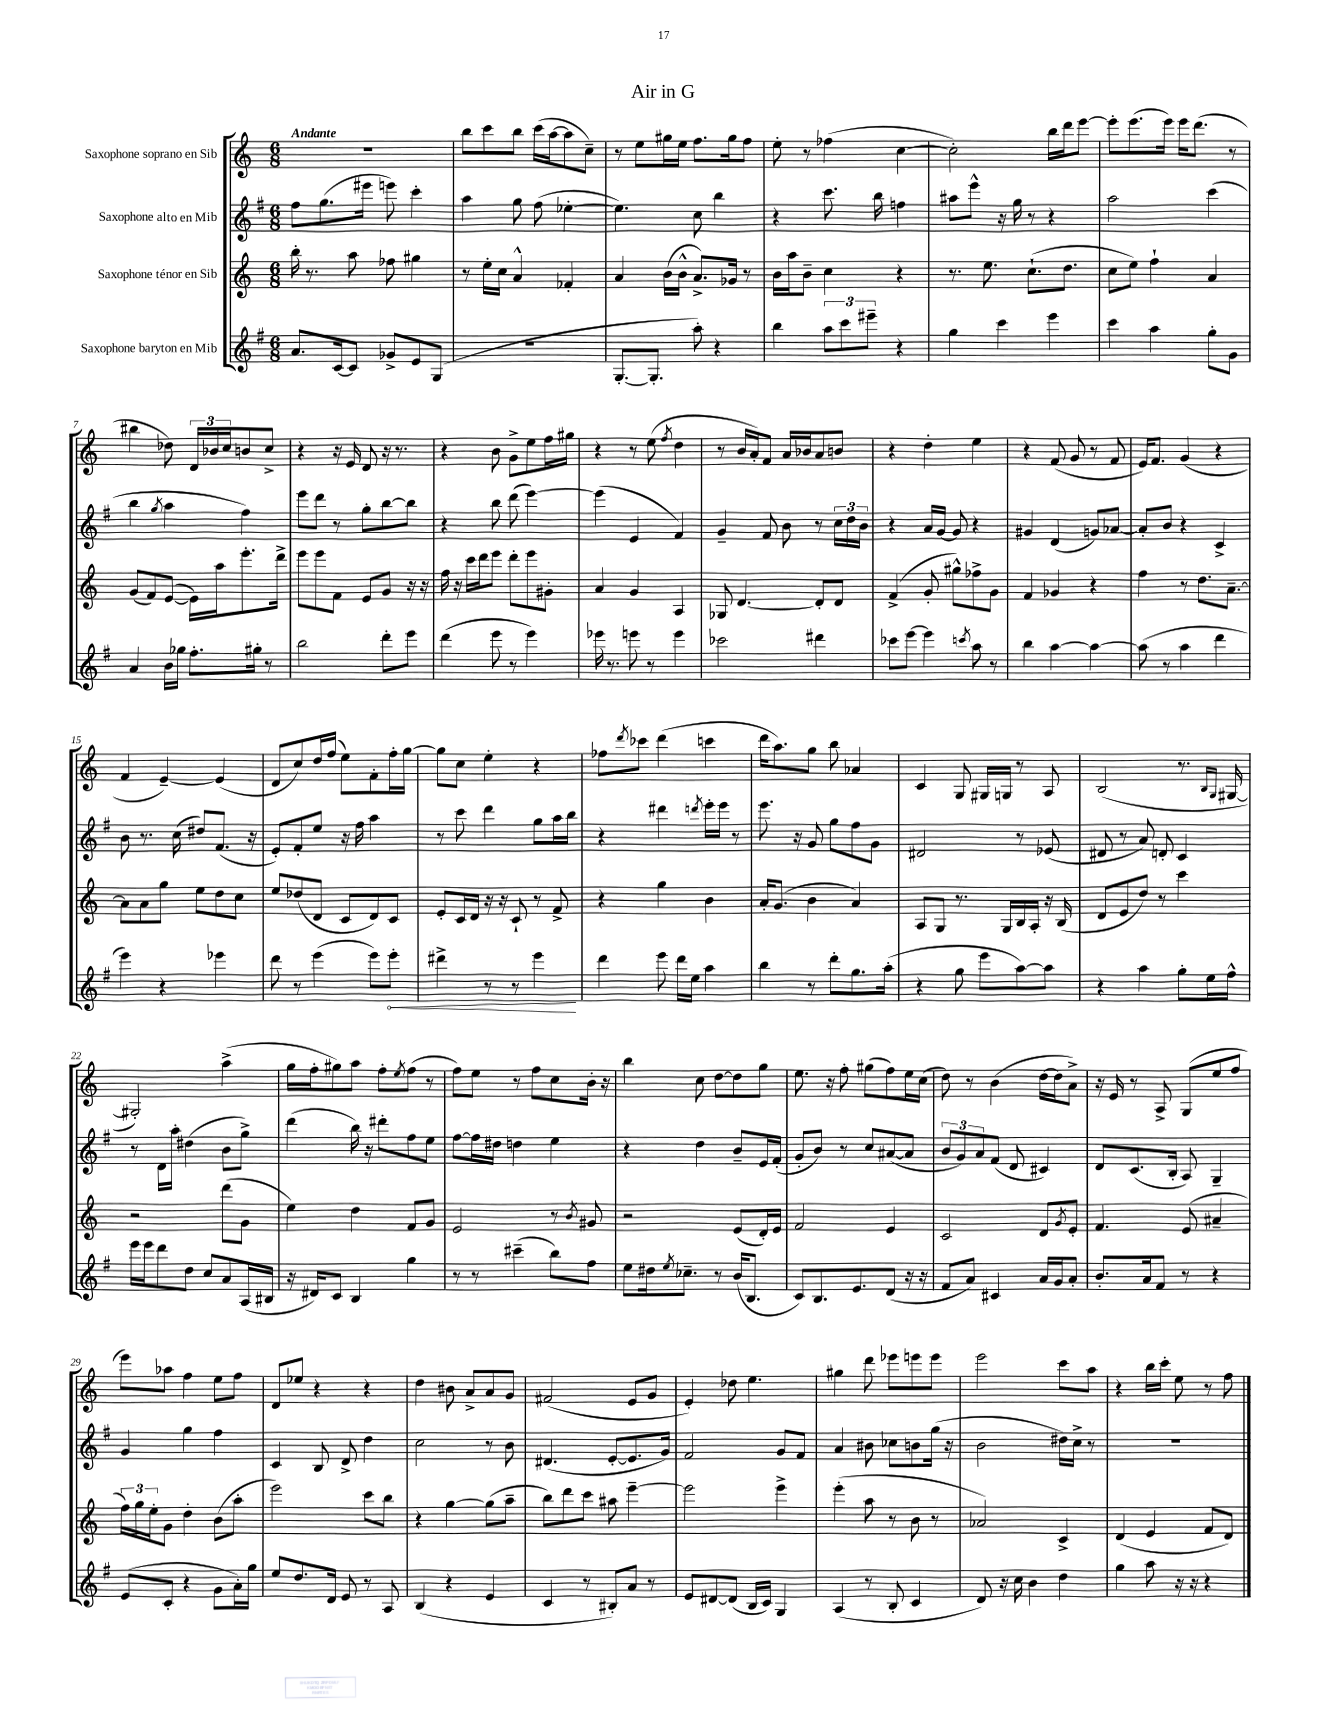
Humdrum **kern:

**kern	**kern	**kern	**kern
*staff4	*staff3	*staff2	*staff1
*clefG2	*clefG2	*clefG2	*clefG2
*k[f#]	*k[]	*k[f#]	*k[]
*M6/8	*M6/8	*M6/8	*M6/8
8.a	16bb'	8ff#	2.r
.	8.r	.	.
.	.	(8.gg	.
[16c	.	.	.
8c]	8aa	.	.
.	.	16eee#	.
8g-^	8ff-	8eee)	.
8e	4gg#	4ccc'	.
(8G	.	.	.
=	=	=	=
2.r	8r	4aa	8bb
.	16ee'	.	8ccc
.	16cc	.	.
.	4a^^	8gg	8bb
.	.	(8ff#	(16ccc
.	.	.	[16aa
.	4f-'	[4ee-'	8aa]
.	.	.	8cc~)
=	=	=	=
[8.G'	4a	4.ee-])	8r
.	.	.	8ee
8.G']	.	.	.
.	(16b	.	16gg#
.	16b^^	.	16ee
8aa')	8.a^)	8cc	8.ff
4r	.	4bb	.
.	16g-	.	16gg#
.	8r	.	8ff
=	=	=	=
4bb	16b	4r	8ee'
.	16aa	.	.
.	8b~	.	8r
12aa	4cc	8.ccc	(4ff-
12ccc	.	.	.
12eee#~	.	.	.
.	.	16bb	.
4r	4r	4ff	[4cc
=	=	=	=
4gg	8.r	8aa#	2cc'])
.	.	8eee^^	.
.	8.ee	.	.
4ccc	.	16r	.
.	.	16gg	.
.	(8.cc`	8r	.
4eee	.	4r	16bb
.	8.dd	.	16ddd
.	.	.	[8eee
=	=	=	=
4ccc	8cc	2aa	8eee']
.	8ee)	.	(8.eee
4aa	4ff`	.	.
.	.	.	16eee)
.	.	.	16eee
.	.	.	(8.ddd
8gg'	4a	(4ccc	.
8g	.	.	8r
=	=	=	=
4a	(8g	4bb	4bb#
.	8f)	.	.
.	.	8qgg	.
16b	([8e	4aa	8dd-)
16gg-	.	.	.
8.ff#'	16e])	.	24d
.	.	.	24b-
.	16aa	.	.
.	.	.	24cc
.	8.eee'	4ff#)	8b
16gg#'	.	.	.
8r	.	.	8cc^
.	16ddd^	.	.
=	=	=	=
2bb	8eee	8eee	4r
.	8eee	8ddd	.
.	8f	8r	16r
.	.	.	16e
.	8e	8gg'	8d
8ddd'	8g	[8bb	16r
.	.	.	8.r
8eee	16r	8bb]	.
.	16r	.	.
=	=	=	=
(4ddd	16ff	4r	4r
.	16r	.	.
.	16ccc	.	.
.	16ddd	.	.
8eee	8eee	8bb	8b
8r	8ddd'	(8ddd	8g^
4eee)	8eee	[4eee)	8ee
.	8g#'	.	16ff
.	.	.	16gg#
=	=	=	=
16eee-	4a	(4eee]	4r
8.r	.	.	.
8eee	4g	4e	8r
8r	.	.	(8ee
.	.	.	8qff
4eee	4A	4f#)	4dd
=	=	=	=
2ccc-	8G-	4g~	8r
.	[4.d	.	16b
.	.	.	16a')
.	.	8f#	8f
.	.	8b	16a
.	.	.	16b-
4ddd#	8d']	8r	8a
.	8d	24cc	8b
.	.	24dd	.
.	.	24b	.
=	=	=	=
8ccc-	(4f^	4r	4r
[8eee	.	.	.
4eee]	8g'	16a	4dd'
.	.	[16g	.
.	8gg#^^)	8g]	.
8qccc	.	.	.
8aa	8ff-^	4r	4ee
8r	8g	.	.
=	=	=	=
4bb	4f	4g#	4r
[4aa	4g-	(4d	(8f
.	.	.	8g
4aa_	4r	8g)	8r
.	.	[8a-	8f
=	=	=	=
(8aa]	4ff	8a-']	16e)
.	.	.	8.f
8r	.	8b	.
4aa	8r	4r	(4g
.	8.dd	.	.
4ddd	.	4c^	4r
.	[8.a~	.	.
=	=	=	=
4eee)	8a]	8b	4f
.	8a	8.r	.
4r	8gg	.	[4e~)
.	.	(16cc	.
.	8ee	8dd#)	.
4eee-	8dd	(8.f#	(4e]
.	8cc	.	.
.	.	16r	.
=	=	=	=
8ddd	8ee	8e')	8d
8r	(8dd-	8f#'	8cc)
(4eee	8d	8ee	16dd
.	.	.	(16ff
.	8c	16r	8ee)
.	.	16ff#	.
8eee)	8d)	4aa	8f'
8eee'	8c	.	16ff'
.	.	.	[16gg
=	=	=	=
4ddd#^	8e'	8r	8gg]
.	16c	8ccc	8cc
.	16d	.	.
8r	16r	4ddd	4ee'
.	16r	.	.
8r	8c`	.	.
4eee	8r	8gg	4r
.	8f^	16aa	.
.	.	16bb	.
=	=	=	=
4ddd	4r	4r	8ff-
.	.	.	8qddd
.	.	.	8ccc-
8eee	4gg	4ddd#	(4ddd
16ddd	.	.	.
16ee	.	.	.
.	.	8qddd	.
4aa	4b	16eee'	4ccc
.	.	16eee	.
.	.	8r	.
=	=	=	=
4bb	16a'	8.eee	16ddd
.	(8.g	.	8.aa)
.	.	16r	.
8r	4b	8g	8gg
8ddd'	.	8gg	8bb
8.gg	4a)	8ff#	4a-
.	.	8g	.
(16aa'	.	.	.
=	=	=	=
4r	8A	2d#	4c
.	8G	.	.
8gg	8.r	.	8G
8eee	.	.	16G#
.	16G	.	16G
[8aa)	16B	8r	8r
.	16A'	.	.
8aa]	16r	(8e-	8A
.	(16B	.	.
=	=	=	=
4r	8d	8d#	(2B
.	8e	8r	.
4aa	8dd)	8a)	.
.	8r	8d'	.
8gg'	4ccc	4c	8.r
16ee	.	.	.
.	.	.	16qqB
.	.	.	16qqG
16ff#^^	.	.	[16G#
=	=	=	=
16eee	2r	8r	2G#'])
16eee	.	.	.
8ddd	.	16d	.
.	.	16aa'	.
8dd	.	(4dd#	.
8cc	.	.	.
8a	(8ddd	8b	(4aa^
(16A	8g	8gg^)	.
16B#	.	.	.
=	=	=	=
16r	4ee)	(4ddd	16gg
16d#)	.	.	16ff'
8c	.	.	8gg#)
4B	4dd	16bb)	8aa
.	.	16r	.
.	.	8ddd#'	8ff'
.	.	.	8qee
4gg	8f	8ff#	(8ff
.	8g	8ee	8r
=	=	=	=
8r	2e	[8ff#	8ff)
8r	.	16ff#]	8ee
.	.	16dd#	.
(4ccc#~	.	4dd	8r
.	.	.	8ff
8bb)	8r	4ee	8cc
.	8qb	.	.
8ff#	8g#	.	16b'
.	.	.	16r
=	=	=	=
8ee	2r	4r	4bb
16dd#	.	.	.
8qee	.	.	.
8.cc-~	.	.	.
.	.	4dd	8cc
8r	.	.	[8dd
(16b	(8e	8b~	8dd]
8.B	.	.	.
.	16d')	16e	8gg
.	16e	(16f#'	.
=	=	=	=
8c)	2f	8g'	8.ee
8.B	.	8b)	.
.	.	.	16r
.	.	8r	8ff'
8.e	.	.	.
.	.	8cc	(8gg#
(8d	4e	([8a#	8ff)
16r	.	8a#]	16ee
16r	.	.	(16cc
=	=	=	=
8f#	2c	12b	8dd)
.	.	12g)	.
8a)	.	.	8r
.	.	12a	.
4c#	.	(8f#	(4b
.	.	8d	.
16a	8d	4c#)	[16dd
16g	.	.	16dd]
.	8qg	.	.
8a'	8e'	.	8a^)
=	=	=	=
8.b'	4.f	8d	16r
.	.	.	16e
.	.	(8.c	8r
16a	.	.	.
8f#	.	.	8A^
.	.	16B'	.
8r	(8e	8A)	(8G
4r	4a#~	4G~	8ee
.	.	.	8ff
=	=	=	=
(8e	24ff)	4g	8eee)
.	24gg	.	.
.	24ee'	.	.
8c'	8g	.	8aa-
4r	4dd'	4gg	4ff
8g	(8b	4ff#	8ee
16a')	8aa'	.	8ff
16gg	.	.	.
=	=	=	=
8ee	2eee)	4c	8d
8.dd	.	.	8ee-
.	.	8B	4r
16d	.	.	.
8e	.	8d^	.
8r	8ccc	4dd	4r
8A	8bb	.	.
=	=	=	=
(4B	4r	2cc	4dd
4r	[4gg	.	8b#
.	.	.	8a^
4e	(8gg]	8r	8a
.	8aa~	8b	8g
=	=	=	=
4c	8bb)	(4.d#	(2f#
.	8ddd	.	.
8r	8ccc	.	.
8B#')	8aa#	[8e'	.
8a	[4eee~	8.e]	8e
8r	.	.	8g
.	.	16g)	.
=	=	=	=
8e	2eee]	2f#	4e')
[8d#	.	.	.
(8d#]	.	.	8dd-
16B	.	.	4.ee
16c)	.	.	.
4G	4eee^	8g	.
.	.	8f#	.
=	=	=	=
(4A	(4eee'	4a	4gg#
8r	8aa	8b#	8ddd
8B'	8r	8cc-	8eee-
4c	8b	8b	8eee
.	8r	(16gg	8eee
.	.	16r	.
=	=	=	=
8d)	2a-)	2b	2eee
16r	.	.	.
16cc	.	.	.
4b	.	.	.
4dd	4c^	16dd#)	8ccc
.	.	16cc^	.
.	.	8r	8aa
=	=	=	=
4gg	(4d	2.r	4r
8aa	4e	.	16bb
.	.	.	16ccc'
16r	.	.	8ee
16r	.	.	.
4r	8f	.	8r
.	8d)	.	8ff
==	==	==	==
*-	*-	*-	*-
